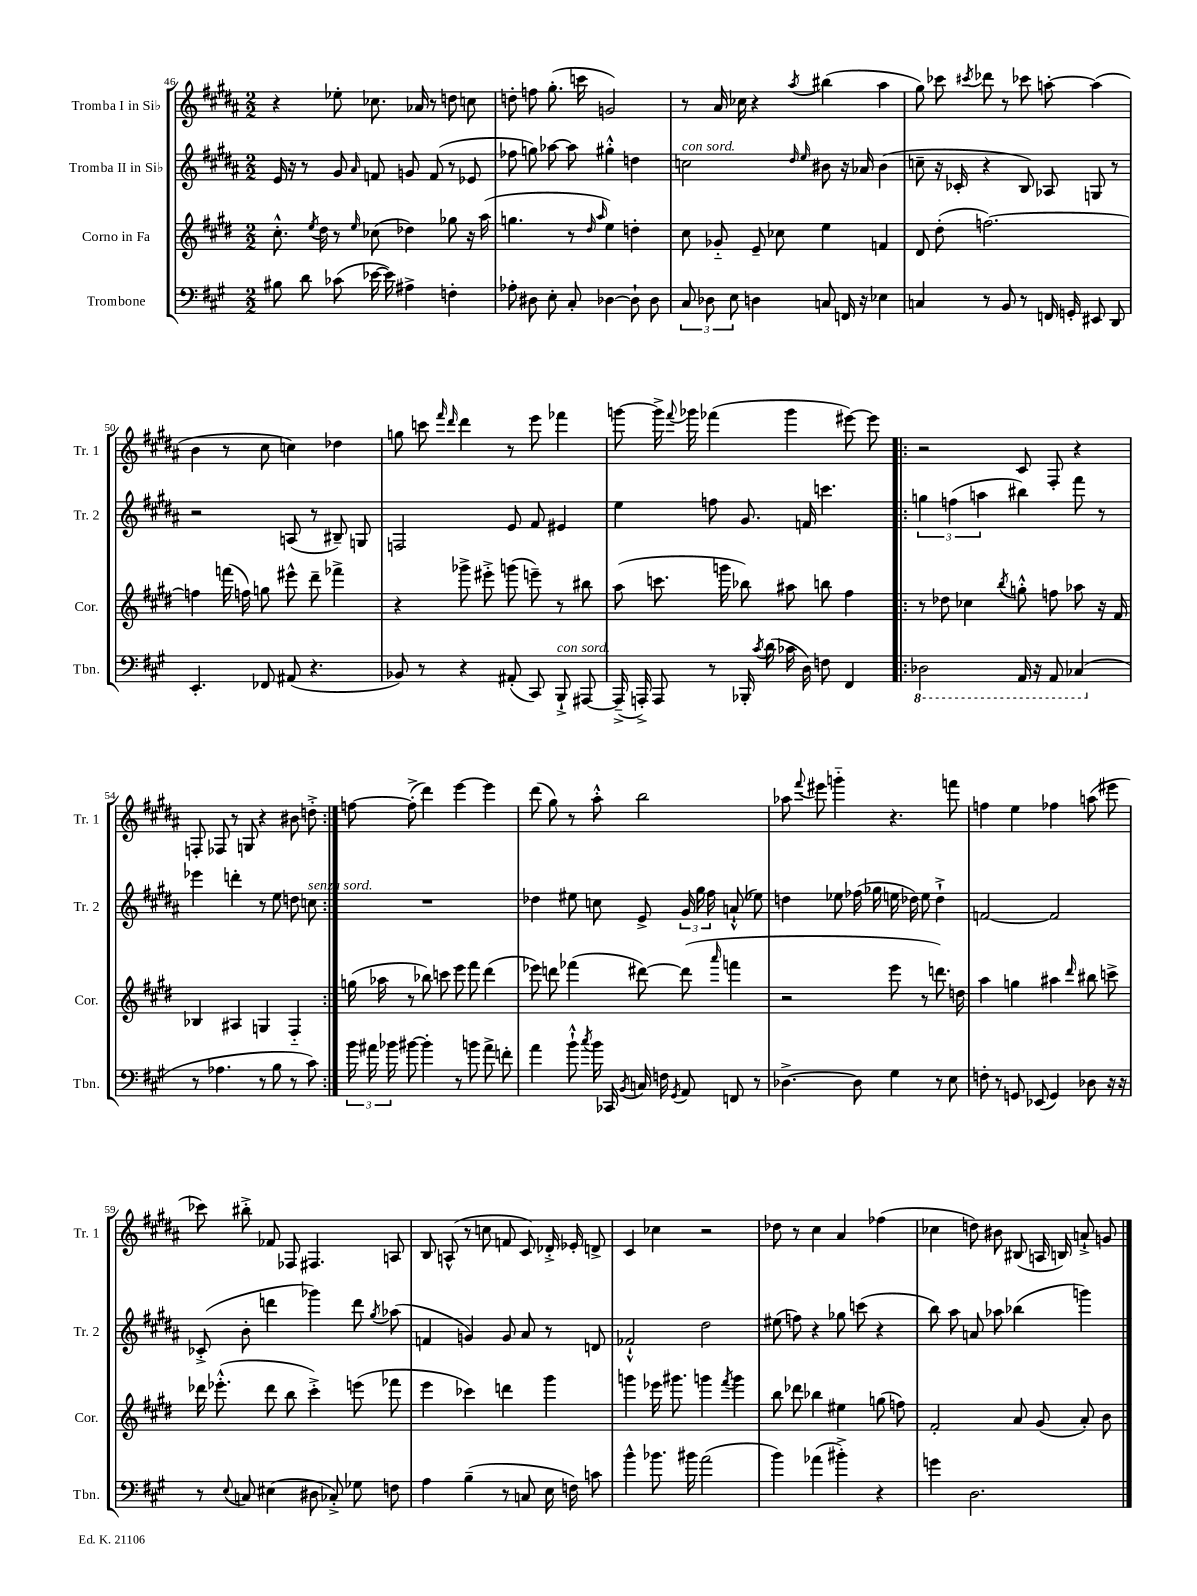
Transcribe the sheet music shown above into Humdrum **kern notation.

**kern	**kern	**kern	**kern
*part4	*part3	*part2	*part1
*staff4	*staff3	*staff2	*staff1
*I"Trombone	*I"Corno in Fa	*I"Tromba II in Si♭	*I"Tromba I in Si♭
*I'Tbn.	*I'Cor.	*I'Tr. 2	*I'Tr. 1
*clefF4	*clefG2	*clefG2	*clefG2
*k[f#c#g#]	*k[f#c#g#d#]	*k[f#c#g#d#a#]	*k[f#c#g#d#a#]
*M2/2	*M2/2	*M2/2	*M2/2
=46	=46	=46	=46
8B#X\	8.cc#'^^\	16e/	4r
.	.	16r	.
8d\	.	8r	.
.	8qee/	.	.
.	16dd#\	.	.
(8c-X\	8r	8g#/	8ee-X'\
.	16qqee/	16qqa#/	.
[16e-X\	(8cc-X\	8fn/	8.cc-X\
16e-\])	.	.	.
4A#X^\	4dd-X\)	8gn/	.
.	.	.	16a-X/
.	.	(8f/	8r
4Fn'\	8gg-X\	8r	8ddn\
.	16r	8e-X/	8ccn\
.	(16aa\	.	.
=47	=47	=47	=47
8A-X'\	4.ggn\	8ff-X\	8ddn'\
8D#X\	.	8ggn\)	8ffn\
8E'\	.	[8aa-X\	(8.gg#'\
8C#'/	8r	8aa-\]	.
.	.	.	16cccn\
.	16qqdd#/	.	.
.	16qqaa/	.	.
[4D-X\	4ee\)	4gg#X'^^\	2gn/)
8D-`\]	4ddn'\	4ddn\	.
8D-\	.	.	.
=48	=48	=48	=48
!	!	!LO:TX:a:i:t=con sord.	!
12C#/	8cc#\	2ccn\	8r
12D-X\	.	.	.
.	8g-X/	.	16a#/
12E\	.	.	.
.	.	.	16cc-X\
4Dn\	8e~/	.	4r
.	8cc-X\	.	.
.	.	16qqdd#/	.
.	.	16qqee/	8qaa#/
8Cn/	4ee\	8b#X\	(4bb#X\
16FFn/	.	16r	.
16r	.	16a-X/	.
4E-X\	4fn/	(4b#\	4aa#\
=49	=49	=49	=49
4Cn/	8d#/	8ccn~\	8gg#\)
.	(8dd#'\	16r	8ccc-X\
.	.	16c-X'/	.
.	.	.	8qccc#X/
8r	[2.ffn\)	4r	8ddd-X\
8BB/	.	.	8r
8r	.	8B/)	8ccc-X\
16FFn/	.	8A-X/	[8aan'\
16GGn'/	.	.	.
8EE#X/	.	8Gn/	(4aa\]
8DD/	.	8r	.
!!LO:LB:g=z
=50	=50	=50	=50
4.EE'/	4ffn\]	2r	4b\
.	(16fffn\	.	8r
.	16ffn\)	.	.
8FF-X/	8ggn\	.	8cc#\
(8AA#X/	8eee#X^^\	(8An/	4ccn\)
4.r	8ddd#~\	8r	.
.	4fff-X^\	8B#X~/)	4dd-X\
.	.	8Gn/	.
=51	=51	=51	=51
8BB-X/)	4r	2Fn/	8ggn\
8r	.	.	8cccn\
.	.	.	16qqfff#/
.	.	.	16qqddd#/
4r	8ggg-X^\	.	4ddd#\
.	8eee#X'^\	.	.
(8AA#X'/	(8gggn\	8e/	8r
8CC#/)	8eeen~\)	8f#/	8eee\
!LO:TX:a:i:t=con sord.	!	!	!
8BBB`^/	8r	4e#X/	4fff-X\
[8AAA#X/	8bb#X\	.	.
=52	=52	=52	=52
(16AAA#~^/]	(8aa\	4ee\	[8gggn\
16AAAn'^/)	.	.	.
8AAA/	8.cccn\	.	16ggg^\]
.	.	.	8qqfff#/
.	.	.	16ggg-X\
8r	.	8ffn\	(4fff-X\
.	16gggn\	.	.
16BBB-X'/	8bb-X\)	8.g#/	.
8qc#/	.	.	.
(16d\	.	.	.
16c-X\	8aa#X\	.	4ggg-\
16D\)	.	16fn/	.
8Fn\	8bbn\	4.cccn\	.
4FF#/	4ff#\	.	[8eee#X\)
.	.	.	8eee#\]
=53!|:	=53!|:	=53!|:	=53!|:
*8ba	*	*	*
2DD-X\	8r	6ggn\	2r
.	8dd-X\	.	.
.	.	(6ffn\	.
.	4cc-X\	.	.
.	.	6aan\	.
.	8qbb/	.	.
16AAA/	8ggn'^^\	4bb#X\)	8c#/
16r	.	.	.
8AAA/	8ffn\	.	8F#'/
(4CC-X/	8aa-X\	8fff#\	4r
.	16r	8r	.
.	16f#/	.	.
!!LO:LB:g=z
=54	=54	=54	=54
*X8ba	*	*	*
8r	4B-X/	4eee-X\	8Fn'/
4.A-X\	.	.	8F-X/
.	4A#X/	4dddn'\	8r
.	.	.	8Gn/
8r	4Gn/	8r	4r
8B\	.	8ee\	.
8r	4F#/	8ddn\	8b#X\
!	!	!LO:TX:a:i:t=senza sord.	!
8c#\)	.	8ccn\	8ddn'^\
=55:|!	=55:|!	=55:|!	=55:|!
24b\	(16ggn\	1r	[8ffn\
24a#X\	.	.	.
.	16aa-X\	.	.
24b-X\	.	.	.
[8b#X\	8r	.	(8ff'^\]
4b#'\]	8bb-X\)	.	4ddd#\)
.	8cccn\	.	.
8r	8eee\	.	[4eee\
8bn\	8fff#\	.	.
8a#^\	(4ddd#\	.	4eee\]
8fn'\	.	.	.
=56	=56	=56	=56
4a\	8eee-X\)	4dd-X\	(8ddd#\
.	8dddn\	.	8gg#\)
8b`^^\	(4fff-X\	8ee#X\	8r
8qcc#/	.	.	.
16b\	.	8ccn\	8aa#'^^\
16CC-X/	.	.	.
8qBB/	.	.	.
16Cn/	[8ddd#X\)	8e^/	2bb\
16Fn\	.	.	.
8qGG#/	.	.	.
8AA/	(8ddd#\]	24g#/	.
.	.	24gg#\	.
.	.	24ff#\	.
.	16qqaaa/	.	.
8FFn/	4fffn\	(8an`^^/	.
8r	.	8ee-X\)	.
=57	=57	=57	=57
[4.D-X^\	2r	4ddn\	8aa-X\
.	.	.	8qqfff#/
.	.	.	8eee#X\
.	.	8ee-X\	4gggn\
8D-\]	.	(16ff-X\	.
.	.	16gg-X\	.
4G#\	8eee\	16een\	4.r
.	.	16dd-X\)	.
.	8r	8ee\	.
8r	8.dddn\)	4dd-`^\	.
8E\	.	.	8fffn\
.	16ddn\	.	.
=58	=58	=58	=58
8Fn'\	4aa\	[2fn/	4ffn\
8r	.	.	.
8GGn/	4ggn\	.	4ee\
(8EE-X/	.	.	.
4GG/)	4aa#X\	2f/]	4ff-X\
.	16qqddd#/	.	.
8D-X\	8bb#X\	.	(8aan\
16r	8cccn^\	.	8eee#X\
16r	.	.	.
!!LO:LB:g=z
=59	=59	=59	=59
8r	16ddd-X\	(8c-X'^/	8ccc-X\)
.	(8.eee-X'^^\	.	.
8qqE/	.	.	.
8Cn/	.	8b'\	8bb#X'^\
(4E#X\	8ddd-\	4dddn\	8f-X/
.	8bb\	.	8F-X/
8D#X\	4ccc#'^\)	4ggg-X\)	4.F#X/
8C-X'^/)	.	.	.
8G-X\	(8eeen\	8ddd\	.
.	.	8qgg#/	.
8Fn\	8fff-X\	(8aa-X\	8An/
=60	=60	=60	=60
4A\	4eee\	4fn/	8B/
.	.	.	(8An^^/
(4B~\	4ccc-X\)	4gn/)	8r
.	.	.	8ccn\
8r	4dddn\	8g/	8fn/
8Cn/	.	8a#/	8c#/)
16E\	4ggg#\	8r	16d-X'^/
16Fn\)	.	.	16e-X'/
8cn\	.	8dn/	8dn^/
=61	=61	=61	=61
4b^^\	4gggn\	2f-X`^^/	4c#/
8.b-X\	16eee-X\	.	4cc-X\
.	8.ggg#X\	.	.
16b#X\	.	.	.
(2a\	4gggn\	2dd#\	2r
.	8qfff#/	.	.
.	4ggg\	.	.
=62	=62	=62	=62
4b\)	8bb\	(8ee#X\	8dd-X\
.	8ddd-X\	8ffn\)	8r
(4a-X\	4bb-X\	4r	4cc#\
4b#X'^\)	4ee#X\	8gg-X\	4a#/
.	.	(8cccn\	.
4r	(8ggn\	4r	(4ff-X\
.	8ffn\)	.	.
=63	=63	=63	=63
4gn\	2f#'/	8bb\)	4cc-X\
.	.	8aa#\	.
2.D\	.	8an/	8ddn\)
.	.	8aa-X\	8b#X\
.	8a/	(4bb-X\	(8B#X/
.	(8g#/	.	16An/
.	.	.	16Bn/)
.	8a'/)	4gggn\)	8an`^/
.	8b\	.	8gn/
==	==	==	==
*-	*-	*-	*-
